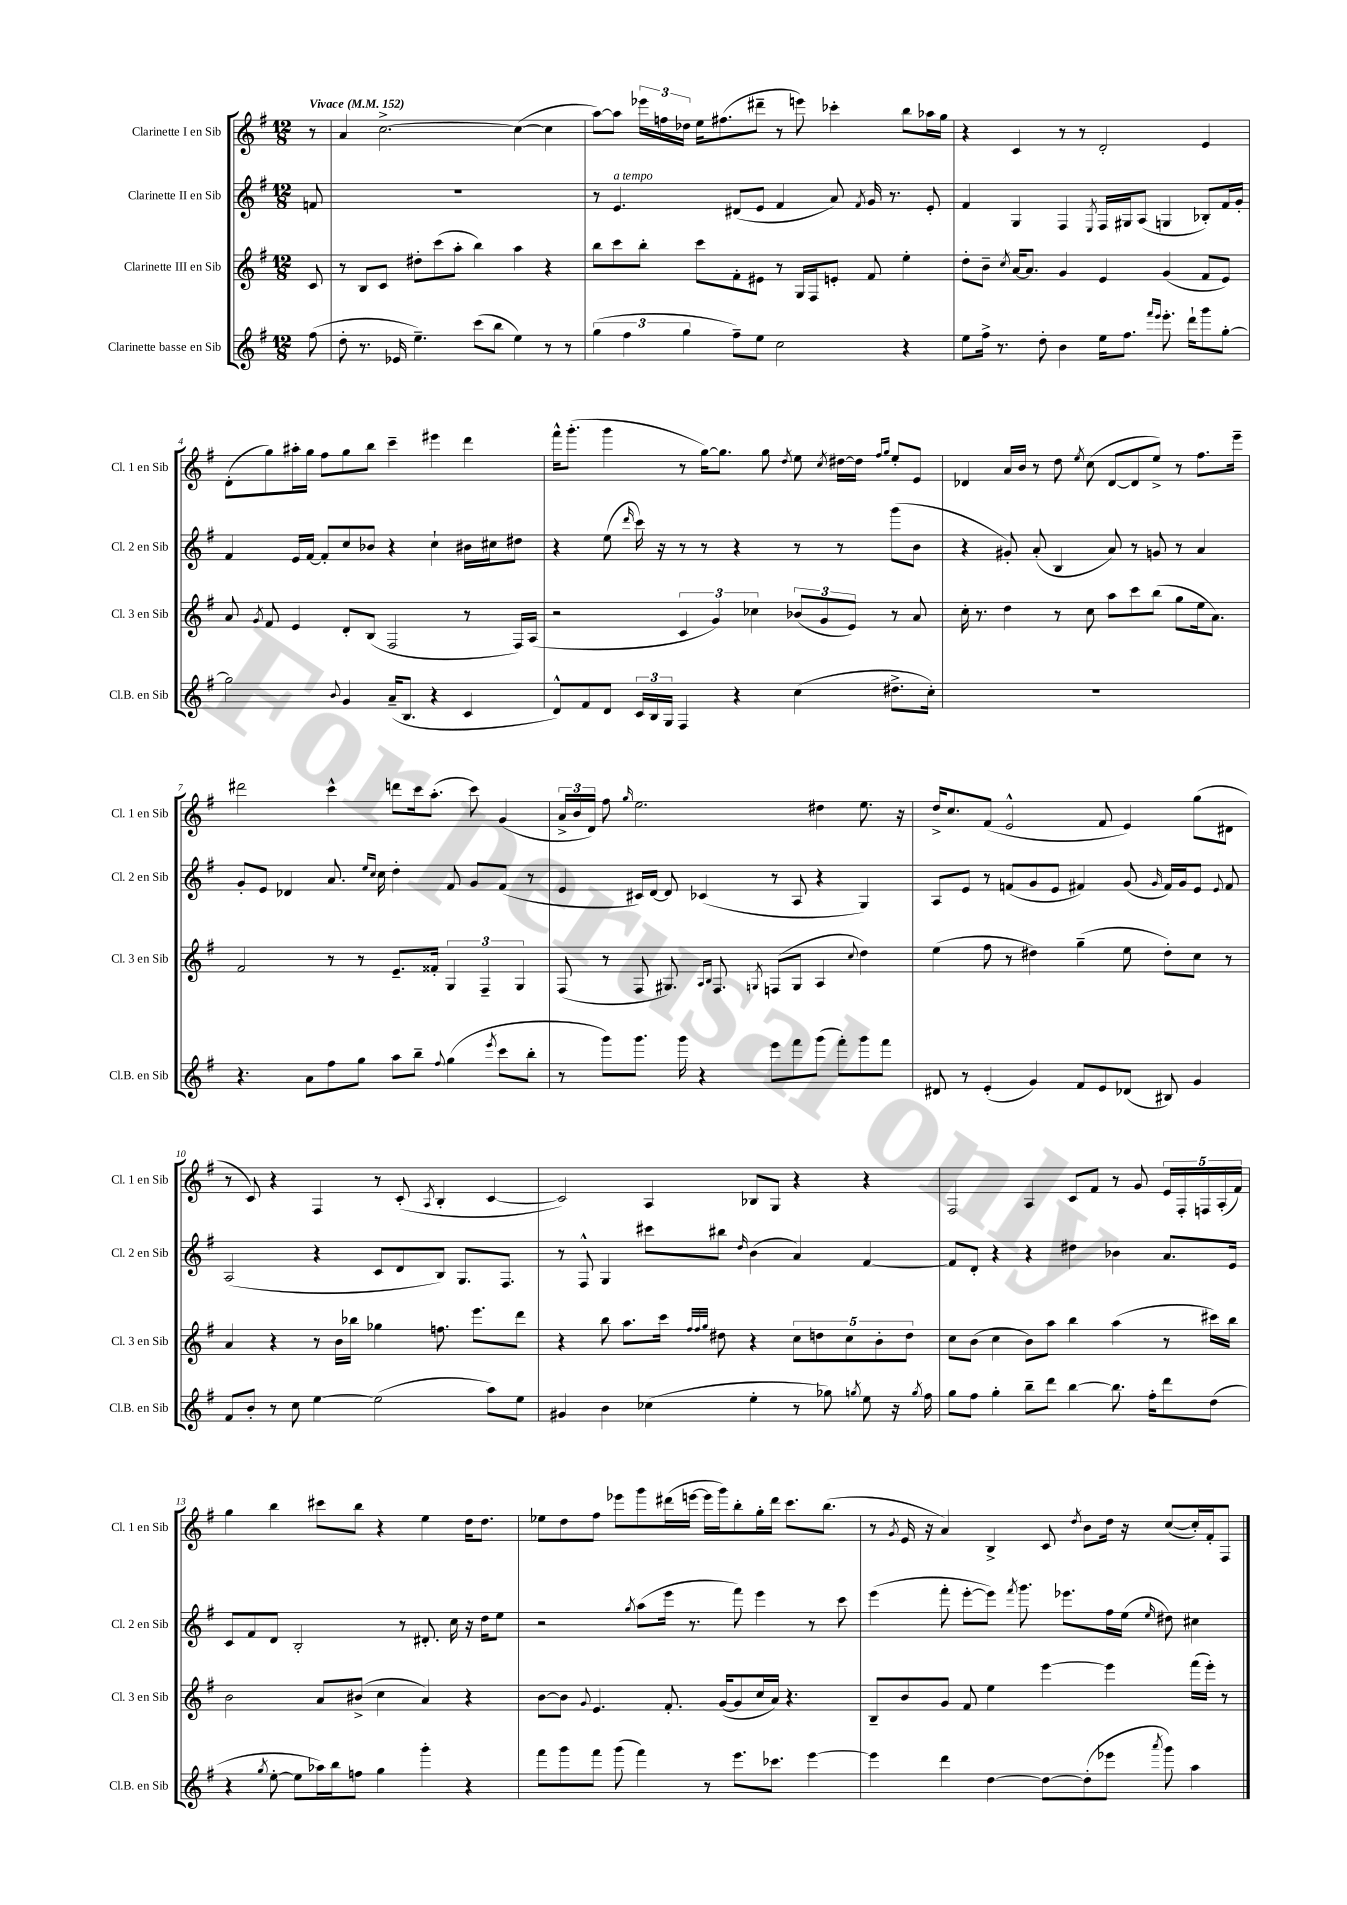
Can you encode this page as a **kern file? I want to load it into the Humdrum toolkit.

**kern	**kern	**kern	**kern
*part4	*part3	*part2	*part1
*staff4	*staff3	*staff2	*staff1
*I"Clarinette basse en Sib	*I"Clarinette III en Sib	*I"Clarinette II en Sib	*I"Clarinette I en Sib
*I'Cl.B. en Sib	*I'Cl. 3 en Sib	*I'Cl. 2 en Sib	*I'Cl. 1 en Sib
*clefG2	*clefG2	*clefG2	*clefG2
*k[f#]	*k[f#]	*k[f#]	*k[f#]
*M12/8	*M12/8	*M12/8	*M12/8
*MM152	*MM152	*MM152	*MM152
=	=	=	=
!	!	!	!LO:TX:a:B:t=Vivace
(8ff#\	8c/	8fn/	8r
=1	=1	=1	=1
8dd'\	8r	1.r	4a/
8.r	8B/L	.	.
.	8c/J	.	[2.cc^\
16e-X/	.	.	.
4.ee~\)	8dd#X'\L	.	.
.	(8ccc\	.	.
.	8aa'\J	.	.
(8ccc\L	4bb\)	.	.
8bb\J	.	.	.
4ee\)	4aa\	.	(4cc\_
8r	4r	.	4cc\]
8r	.	.	.
=2	=2	=2	=2
(6gg\	8bb\L	8r	[8aa\L)
!	!	!LO:TX:a:i:t=a tempo	!
.	8ccc\	4.e/	8aa\J]
6ff#\	.	.	.
.	8bb'\J	.	24eee-X\LL
.	.	.	24ffn\
6gg\	.	.	24dd-X\JJ
.	8ccc\L	.	16ee\KL
.	.	.	(8.ff#X\
8ff#~\L)	8f#'\	(8d#X/L	.
8ee\J	8e#X\J	8e/J	8ddd#X~\J
2cc\	8r	4f#/	8r
.	16G/LL	.	8eeen\)
.	16F#/J	.	.
.	8en'/J	8a/)	4ccc-X'\
.	.	8qf#/	.
.	8f#/	16g/	.
.	.	8.r	.
4r	4ee'\	.	8bb\L
.	.	8e'/	16aa-X\L
.	.	.	16gg\JJ
=3	=3	=3	=3
8ee\L	8dd'\L	4f#/	4r
16ff#^\Jk	8b~\J	.	.
8.r	.	.	.
.	8qcc/	.	.
.	[16a/KL	4G/	4c/
.	8.a/J]	.	.
8dd'\	.	.	.
4b\	4g/	4F#/	8r
.	.	.	8r
.	.	8qE/	.
16ee\KL	4e/	16F#/LL	2d'/
8.ff#\J	.	16G#X/J	.
.	.	(8A/J	.
16qqfff#/LL	.	.	.
16qqeee/JJ	.	.	.
8.eee'\	(4g/	4Gn/	.
16ddd`\KL	.	.	.
8ggg\	8f#/L	8B-X'/L)	4e/
[8gg'\J	8e/J)	16f#/L	.
.	.	16g'/JJ	.
!!LO:LB:g=z
=4	=4	=4	=4
2gg\]	8a/	4f#/	(8d'\L
.	8qg/	.	.
.	8f#/	.	8gg\)
.	4e/	16e/LL	16aa#X'\L
.	.	[16f#/JJ	16gg\JJ
.	.	8f#'/L]	8ff#\L
8qqb/	.	.	.
4g/	8d'/L	8cc/	8gg\
.	(8B/J	8b-X/J	8bb\J
(16a~/KL	2F#/	4r	4ccc~\
8.B/J	.	.	.
4r	.	4cc`\	4eee#X\
4c/	8r	16b#X\LL	4ddd\
.	.	16cc#X\J	.
.	16F#/LL)	8dd#X\J	.
.	(16A/JJ	.	.
=5	=5	=5	=5
8d^^/L)	2r	4r	16fff#^^\KL
.	.	.	(8.ggg'\J
8f#/	.	.	.
8d/J	.	(8ee\	4ggg\
.	.	16qqddd/	.
24c/LL	.	16ccc\)	.
24B/	.	.	.
.	.	16r	.
24G/JJ	.	.	.
4F#/	6c/	8r	8r
.	.	8r	[16gg\KL)
.	6g/)	.	.
.	.	.	8.gg\J]
4r	.	4r	.
.	6cc-X\	.	.
.	.	.	8gg\
.	.	.	8qdd/
(4cc\	(12b-X/L	8r	8ee\
.	12g/	.	.
.	.	.	8qcc/
.	.	8r	[16dd#X\LL
.	12e/J)	.	.
.	.	.	16dd#\JJ]
.	.	.	16qqff#/LL
.	.	.	16qqgg/JJ
8.dd#X^\L	8r	(8ggg\L	8ee'/L
.	8a/	8b\J	8e/J
16cc'\Jk)	.	.	.
=6	=6	=6	=6
1.r	16cc'\	4r	4d-X/
.	8.r	.	.
.	4dd\	8g#X'/)	16a/LL
.	.	.	16b/JJ
.	.	(8a'/	8r
.	8r	4B/	8dd\
.	.	.	8qee/
.	8cc\	.	(8cc\
.	8aa\L	8a/)	[8d-/L
.	8ccc\	8r	8d-/]
.	(8bb\J	8gn/	8ee^/J)
.	8gg\L	8r	8r
.	16ee\k	4a/	8.ff#\L
.	8.a\J)	.	.
.	.	.	16eee~\Jk
!!LO:LB:g=z
=7	=7	=7	=7
4.r	2f#/	8g'/L	2ddd#X\
.	.	8e/J	.
.	.	4d-X/	.
8a\L	.	.	.
8ff#\	8r	8.a/	4ccc^^\
8gg\J	8r	.	.
.	.	16qqee/LL	.
.	.	16qqcc/JJ	.
.	.	16cc\	.
8aa\L	8.e~/L	4dd'\	8dddn\L
8bb~\J	.	.	16ccc\k
.	16f##X'/Jk	.	(8.aa'\J
8qqff#/	.	.	.
(4gg\	6G/	8f#/	.
.	.	8g/L	8ccc\)
.	6F#~/	.	.
8qeee/	.	.	.
8ccc\L	.	(8f#/J	(4g/
.	6G/	.	.
8bb'\J	.	8r	.
=8	=8	=8	=8
8r	(8F#/	4e/	24a^/LL
.	.	.	24b/
.	.	.	24d/JJ)
8ggg\L)	8r	.	8ff#\
.	.	.	16qqgg/
8.ggg\J	8F#/	16c#X/LL)	2.ee\
.	.	[16d/JJ	.
.	8.G#X/)	8d/]	.
16ggg\	.	.	.
4r	.	(4c-X/	.
.	16qqA/LL	.	.
.	16qqB/JJ	.	.
.	8.F#/	.	.
.	8qGn/	.	.
8eee\L	(8Fn/L	8r	.
8fff#\	8G/J	8A/	.
(8ggg\J	4A/	4r	4dd#X\
8fff#'\L)	.	.	.
.	8qqcc/	.	.
8ggg\	4dd\)	4G/)	8.ee\
8fff#\J	.	.	.
.	.	.	16r
=9	=9	=9	=9
8d#X/	(4ee\	8A/L	16dd^/KL
.	.	.	8.cc/
8r	.	8e/J	.
(4e'/	8ff#\	8r	(8f#/J
.	8r	(8fn/L	2e^^/
4g/)	4dd#X\)	8g/	.
.	.	8e/J	.
8f#/L	(4gg~\	4f#X/)	.
8e/	.	.	8f#/
(8d-X/J	8ee\	(8g/	4e/)
.	.	16qqg/	.
8B#X/)	8dd#'\L)	16f#/LL)	.
.	.	16g/J	.
4g/	8cc\J	8e/J	(8gg\L
.	.	8qqe/	.
.	8r	8f#/	8d#X\J
!!LO:LB:g=z
=10	=10	=10	=10
8f#/L	4a/	(2A/	8r
8b'/J	.	.	8c/)
8r	4r	.	4r
8cc\	.	.	.
[4ee\	8r	4r	4F#/
.	16b\LL	.	.
.	16bb-X\JJ	.	.
(2ee\]	4gg-X\	8c/L	8r
.	.	8d/	(8c'/
.	.	.	8qA/
.	8.ffn\	8B/J)	4B'/
.	.	8.G/L	.
.	8.eee\L	.	.
8aa\L)	.	.	[4c/
.	.	8.F#/J	.
8ee\J	8ddd\J	.	.
=11	=11	=11	=11
4g#X/	4r	8r	2c/])
.	.	8F#^^/	.
4b\	8bb\	4G/	.
.	8.aa\L	.	.
(4cc-X\	.	8ccc#X\L	4A/
.	16ccc\Jk	.	.
.	32qqff#/LLL	.	.
.	32qqff#/	.	.
.	32qqgg/JJJ	.	.
.	8dd#X\	8bb#X\J	.
.	.	16qqdd/	.
4ee'\	4r	(4b\	8B-X/L
.	.	.	8G/J
8r	10cc\L	4a/)	4r
.	10ddn\	.	.
8gg-X\)	.	.	.
.	10cc\	.	.
8qggn/	.	.	.
8ee\	.	[4f#/	4r
.	10b'\	.	.
16r	.	.	.
.	10dd\J	.	.
8qgg/	.	.	.
16ff#\	.	.	.
=12	=12	=12	=12
8gg\L	8cc\L	8f#/L]	2F#/
8ff#\J	(8b\J	8d'/J	.
4gg'\	4cc\	4r	.
8bb~\L	8b\L)	4r	4A/
8ddd\J	8aa\J	.	.
[4bb\	4bb\	4dd#X\	8c/L
.	.	.	8f#/J
8.bb\]	(4aa\	4b-X\	8r
.	.	.	8g/
16ff#'\KL	.	.	.
8ddd\	8r	8.a/L	20e/LL
.	.	.	20F#'/
.	.	.	20Fn/
(8dd\J	16ccc#X\LL)	.	.
.	.	.	(20A'/
.	16bb\JJ	16e/Jk	.
.	.	.	20f#/JJ)
!!LO:LB:g=z
=13	=13	=13	=13
4r	2b\	8c/L	4gg\
.	.	8f#/	.
8qgg/	.	.	.
[8ee'\	.	8d/J	4bb\
8ee\L]	.	2B'/	.
16aa-X\L)	8a/L	.	8ccc#X\L
16bb\J	.	.	.
8ffn\J	(8b#X^/J	.	8bb\J
4gg\	4cc\	.	4r
.	.	8r	.
4ggg'\	4a/)	8.d#X'/	4ee\
.	.	16cc\	.
4r	4r	16r	16dd\KL
.	.	16dd\KL	8.dd\J
.	.	8ee\J	.
=14	=14	=14	=14
8fff#\L	[8b\L	2r	8ee-X\L
8ggg\	8b\J]	.	8dd\
.	8qqg/	.	.
8fff#\J	4.e/	.	8ff#\J
(8ggg\	.	.	8eee-X\L
.	.	8qgg/	.
4fff#\)	.	(8aa\L	8ggg\
.	8.f#'/	16eee\Jk	(16ddd#X\L
.	.	8.r	[16eeen\JJ
8r	.	.	16eee\LL]
.	([16g/KL	.	16ggg\J)
8.eee\L	8g/]	8fff#\)	8bb'\
.	16cc/L	4eee\	16gg'\L
8.ccc-X\J	16a/JJ)	.	16ddd#\JJ
.	4.r	.	8.ccc\L
[4eee\	.	8r	.
.	.	.	(8.bb\J
.	.	8ccc\	.
=15	=15	=15	=15
4eee\]	8B~/L	(4eee\	8r
.	.	.	8qg/
.	8b/	.	16e/
.	.	.	16r
4ddd\	8g/J	8fff#'\	4a/)
.	8f#/	[8eee'\L	.
[4dd\	4ee\	8eee\J])	4B^/
.	.	8qfff#/	.
.	.	8.ggg\	.
8dd\L_	[4eee\	.	8c/
.	.	8.eee-X\L	.
.	.	.	8qdd/
(8dd'\]	.	.	8b\L
8eee-X\J	4eee\]	16ff#\L	16dd\Jk
.	.	(16ee\JJ	16r
8qaaa/	.	16qqee/	.
8ggg\)	.	8dd#X\)	([8cc/L
4aa\	(16fff#\LL	4cc#X\	16cc'/L])
.	16eee'\JJ)	.	16f#'/J
.	8r	.	8F#/J
==	==	==	==
*-	*-	*-	*-
